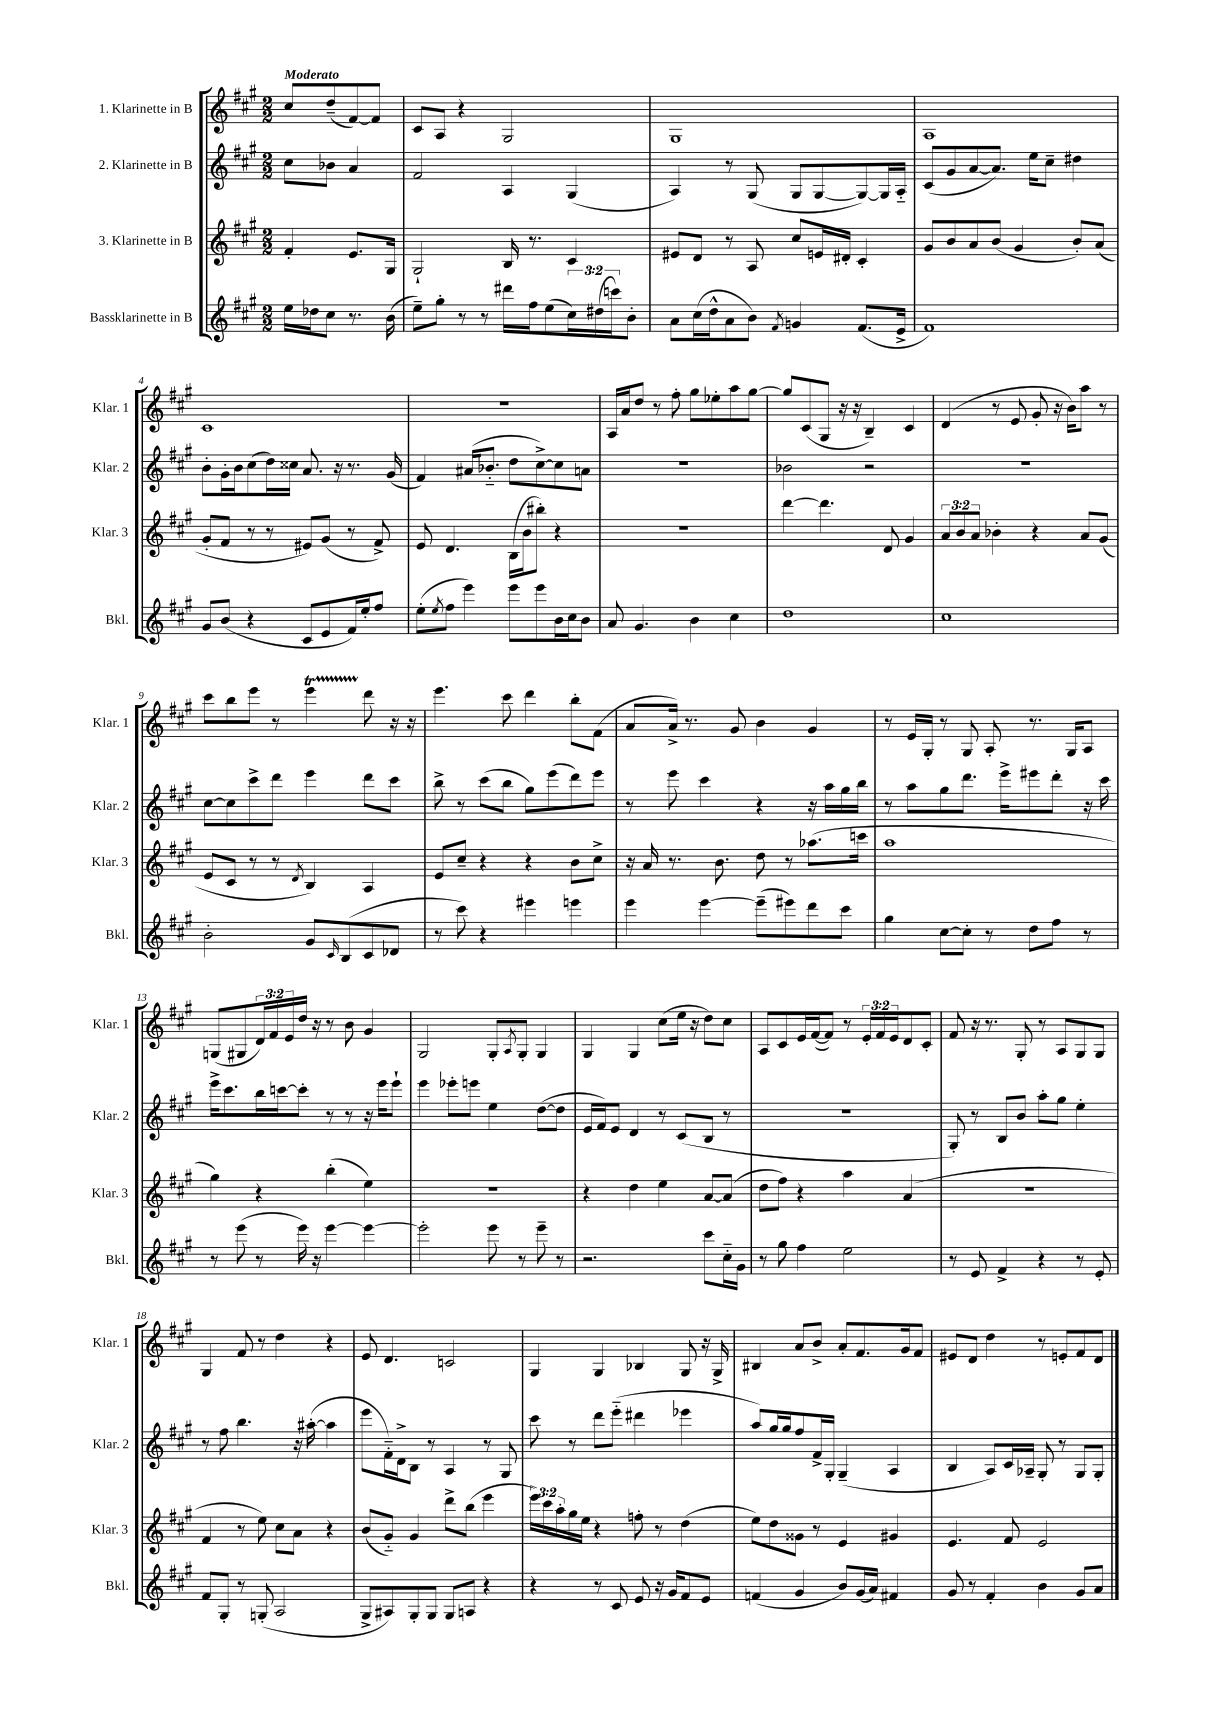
<<
\new StaffGroup <<
\new Staff = "s0" \with { instrumentName = "1. Klarinette in B" shortInstrumentName = "Klar. 1" } {
    \clef treble \key a \major \numericTimeSignature \time 2/2 \override Staff.TupletNumber.text = #tuplet-number::calc-fraction-text \partial 2 \tempo "Moderato"
    cis''8 d''8--( fis'8~) fis'8 |
    cis'8 a8 r4 gis2 |
    gis1 |
    a1 |
    cis'1 |
    R1 |
    a16 a'16 d''8 r8 fis''8-. gis''8 ees''8-. a''8 gis''8~ |
    gis''8 cis'8( gis8 r16 r16 b4--) cis'4 |
    d'4( r8 e'8 gis'8-. r16 b'16) a''8 r8 |
    cis'''8 b''8 e'''8 r8 e'''4\startTrillSpan d'''8\stopTrillSpan r16 r16 |
    e'''4. cis'''8 d'''4 b''8-. fis'8( |
    a'8 a'16->) r8. gis'8 b'4 gis'4 |
    r8 e'16 gis16-. r8 gis8 a8-. r8. gis16 a8 |
    g8( gis8 \tuplet 3/2 { d'16) fis'16 e'16 } d''16 r16 r8 b'8 gis'4 |
    gis2 gis8-. \acciaccatura { a8 } gis8-. gis4 |
    gis4 gis4 cis''8( e''16 r16 d''8) cis''8 |
    a8 cis'8 e'16 fis'16~( fis'8) r8 \tuplet 3/2 { e'16-. fis'16 e'16 } d'8 cis'8-. |
    fis'8 r16 r8. gis8-. r8 a8 gis8 gis8 |
    gis4 fis'8 r8 d''4 r4 |
    e'8 d'4. c'2 |
    gis4 gis4 bes4 gis8 r16 gis16-> |
    bis4 a'8 b'8-> a'8-. fis'8. gis'16 fis'8 |
    eis'8 d'8 d''4 r8 e'8-. fis'8 d'8 \bar "|." |
}
\new Staff = "s1" \with { instrumentName = "2. Klarinette in B" shortInstrumentName = "Klar. 2" } {
    \clef treble \key a \major \numericTimeSignature \time 2/2 \partial 2
    cis''8 bes'8 a'4 |
    fis'2 a4 gis4( |
    a4) r8 gis8( gis8 gis8~ gis8~) gis16 a16-_ |
    cis'8( gis'8 a'8~ a'8.) e''16 cis''8-- dis''4 |
    b'8-. gis'16-. b'16 cis''8( d''16) cisis''16 a'8. r16 r8. gis'16( |
    fis'4) ais'16( bes'8.-_ d''8 cis''8~->) cis''8 a'8 |
    r1 |
    bes'2 r2 |
    r1 |
    cis''8~ cis''8 cis'''8-> d'''8 e'''4 d'''8 cis'''8 |
    b''8-> r8 cis'''8( b''8 gis''8) e'''8( d'''8) e'''8 |
    r8 e'''8 cis'''4 r4 r16 a''16 gis''16 b''16 |
    r8 a''8 gis''8 d'''8. e'''16-> eis'''8 d'''8-. r16 cis'''16 |
    e'''16-> cis'''8. b''16 c'''16~ c'''8-. r8 r8 r16 e'''16 e'''8-! |
    e'''4 ees'''8-. e'''8 e''4 d''8~( d''8 |
    e'16 fis'16) e'8 d'4 r8 cis'8( b8 r8 |
    r1 |
    gis8-.) r8 b8 b'8 a''8-. gis''8 e''4-. |
    r8 fis''8 b''4. r16 ais''16~-.( ais''4 |
    e'''8 fis'16-_) d'16-> b8 r8 a4 r8 gis8 |
    cis'''8 r8 d'''8 e'''8-_( dis'''4 ees'''4 |
    a''8) gis''16 gis''16 fis''8 fis'16-> gis16-. gis4--( a4 |
    b4 a8) cis'16 aes16-- gis8-. r8 gis8 gis8-. \bar "|." |
}
\new Staff = "s2" \with { instrumentName = "3. Klarinette in B" shortInstrumentName = "Klar. 3" } {
    \clef treble \key a \major \numericTimeSignature \time 2/2 \override Staff.TupletNumber.text = #tuplet-number::calc-fraction-text \partial 2
    fis'4-. e'8. gis16 |
    gis2-! b16 r8. cis'4 |
    eis'8 d'8 r8 a8 cis''8 e'16 dis'16-. cis'4-. |
    gis'8 b'8 a'8 b'8( gis'4 b'8-.) a'8( |
    gis'8-. fis'8 r8 r8 eis'8) gis'8( r8 fis'8->) |
    e'8 d'4. b16( b'16 bis''8-.) r4 |
    R1 |
    d'''4~ d'''4. d'8 gis'4 |
    \tuplet 3/2 { a'8 b'8 a'8 } bes'4-. r4 a'8 gis'8( |
    e'8 cis'8 r8 r8 \acciaccatura { d'8 } b4) a4 |
    e'8 cis''8-- r4 r4 b'8 cis''8-> |
    r16 a'16 r8. b'8. d''8 r8 aes''8.( c'''16 |
    a''1 |
    gis''4) r4 b''4-.( e''4) |
    R1 |
    r4 d''4 e''4 a'8~ a'8( |
    d''8 fis''8) r4 a''4 a'4( |
    r1 |
    fis'4 r8 e''8) cis''8 a'8 r4 |
    b'8( gis'8-_) gis'4 d'''8-> b''8( e'''4 |
    \tuplet 3/2 { e'''16) cis'''16 a''16-. } gis''16 e''16 r4 f''8-. r8 d''4( |
    e''8) d''8 gisis'8 r8 e'4 gis'4 |
    e'4. fis'8 e'2 \bar "|." |
}
\new Staff = "s3" \with { instrumentName = "Bassklarinette in B" shortInstrumentName = "Bkl." } {
    \clef treble \key a \major \numericTimeSignature \time 2/2 \override Staff.TupletNumber.text = #tuplet-number::calc-fraction-text \partial 2
    e''16 des''16 cis''8 r8. b'16( |
    e''8--) gis''8-. r8 r8 dis'''16 fis''16 e''8( \tuplet 3/2 { cis''16) dis''16( c'''16) } b'8-. |
    a'8 cis''16( d''16-^ a'8 b'8) \acciaccatura { fis'8 } g'4 fis'8.( e'16-> |
    fis'1) |
    gis'8 b'8( r4 cis'8 e'8 fis'16) e''16-. fis''8 |
    e''8-.( \acciaccatura { e''8 } fis''8 e'''4) e'''8 e'''8 b'16 cis''16 b'8 |
    a'8 gis'4. b'4 cis''4 |
    d''1 |
    cis''1 |
    b'2-. gis'8 \grace { cis'16 } b8( cis'8 des'8 |
    r8 cis'''8) r4 eis'''4 e'''4 |
    e'''4 e'''4~ e'''8--( eis'''8) d'''8 cis'''8 |
    gis''4 cis''8~ cis''8-. r8 d''8 fis''8 r8 |
    r8 e'''8( r8 e'''16) r16 e'''4~ e'''4~ |
    e'''2-. e'''8 r8 e'''8-- r8 |
    r2. cis'''8 cis''16-_ gis'16 |
    r8 gis''8 fis''4 e''2 |
    r8 e'8 fis'4-> r4 r8 e'8-. |
    fis'8 gis8-. r8 g8-.( a2 |
    gis8-> ais8) gis8-. gis8 gis8 a8 r4 |
    r4 r8 cis'8 e'8 r16 gis'16 fis'8 e'8 |
    f'4( gis'4 b'8) gis'16( a'16) fis'4 |
    gis'8 r8 fis'4-. b'4 gis'8 a'8 \bar "|." |
}
>>
>>
